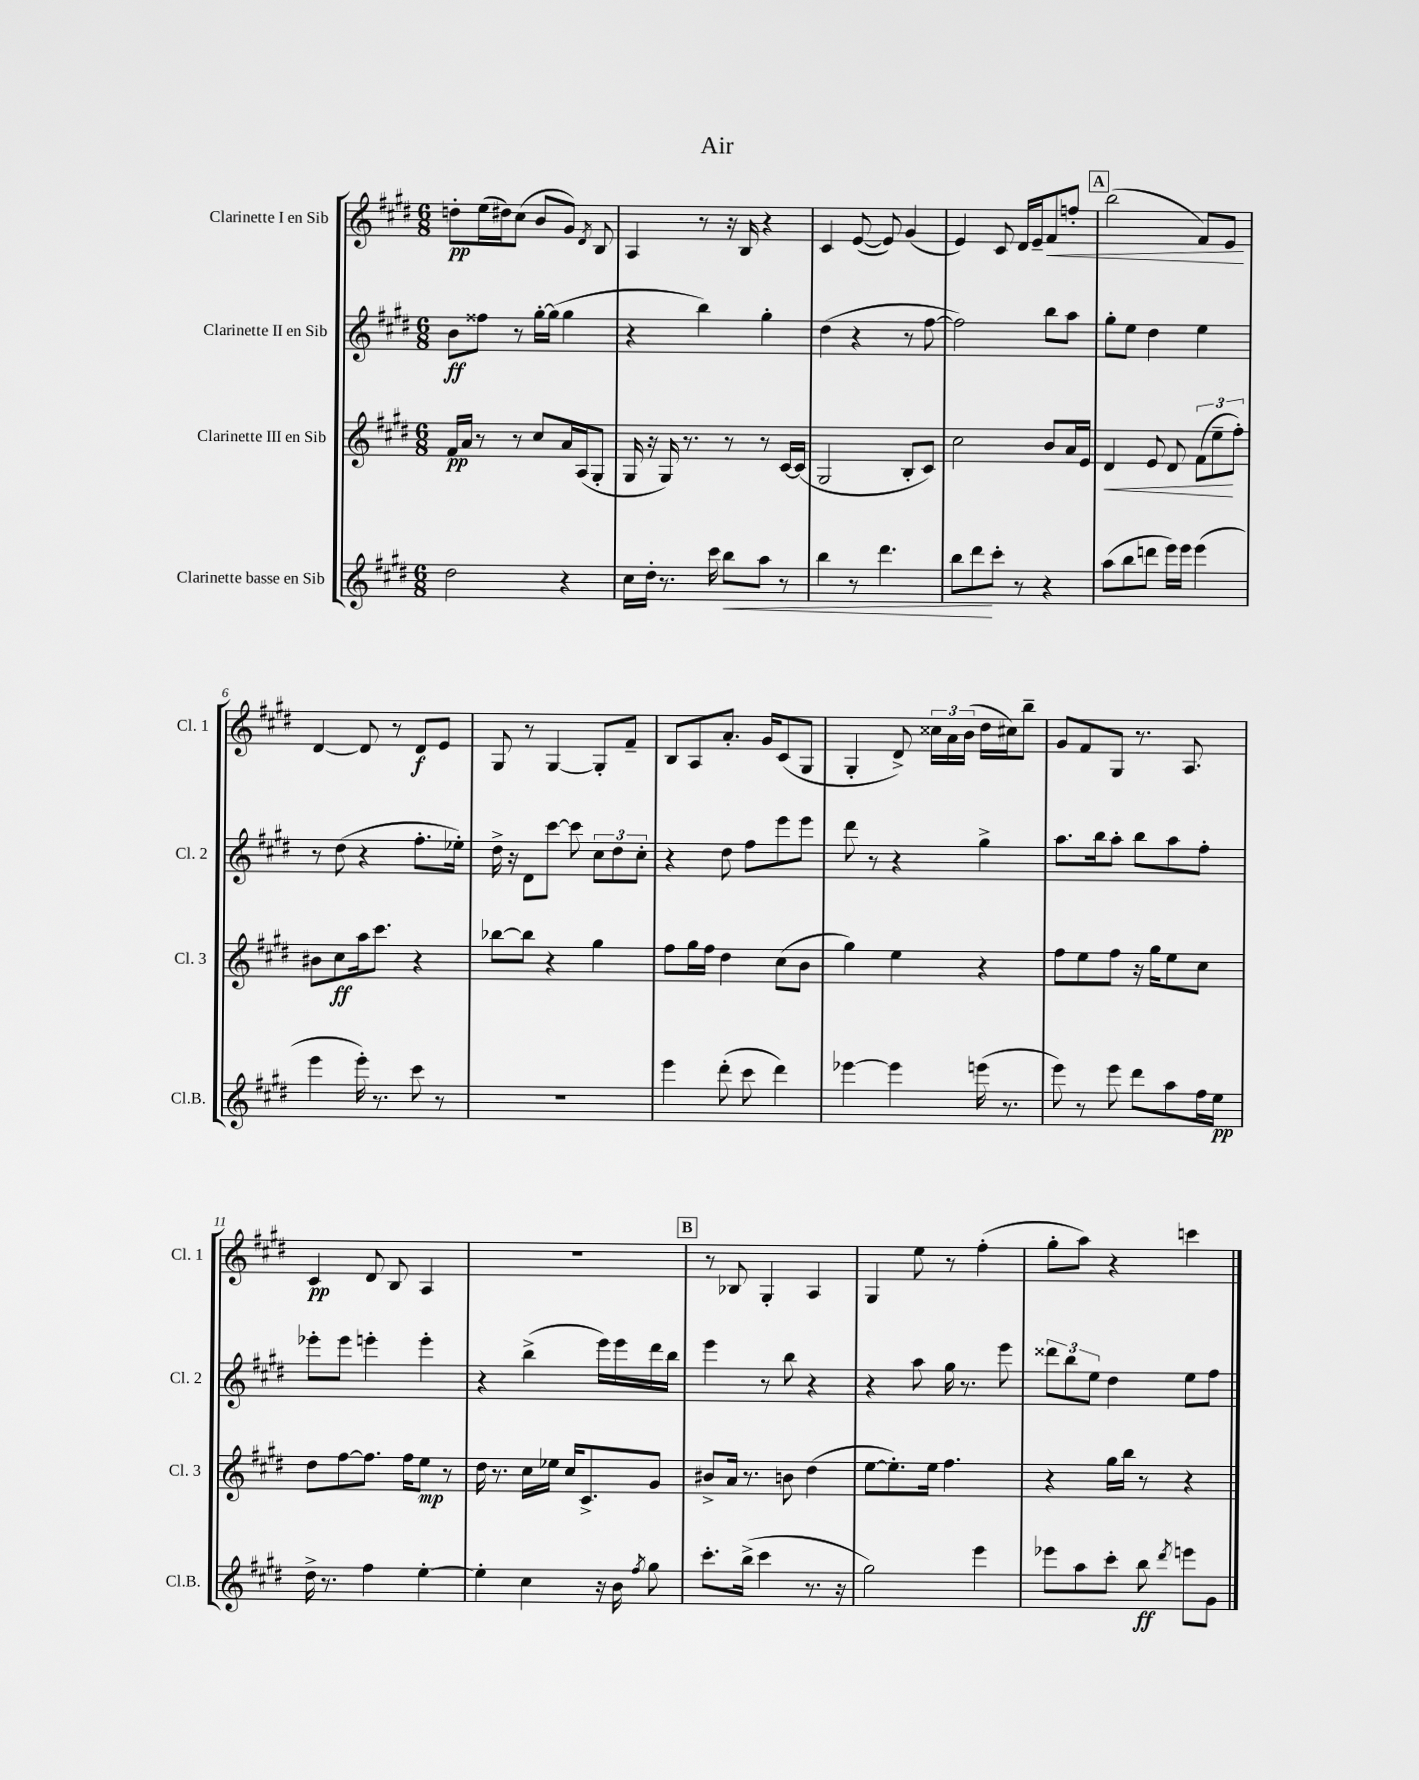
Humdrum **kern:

**kern	**dynam	**kern	**dynam	**kern	**dynam	**kern	**dynam
*part4	*part4	*part3	*part3	*part2	*part2	*part1	*part1
*staff4	*staff4	*staff3	*staff3	*staff2	*staff2	*staff1	*staff1
*I"Clarinette basse en Sib	*	*I"Clarinette III en Sib	*	*I"Clarinette II en Sib	*	*I"Clarinette I en Sib	*
*I'Cl.B.	*	*I'Cl. 3	*	*I'Cl. 2	*	*I'Cl. 1	*
*clefG2	*	*clefG2	*	*clefG2	*	*clefG2	*
*k[f#c#g#d#]	*	*k[f#c#g#d#]	*	*k[f#c#g#d#]	*	*k[f#c#g#d#]	*
*M6/8	*	*M6/8	*	*M6/8	*	*M6/8	*
=1	=1	=1	=1	=1	=1	=1	=1
2dd#\	.	16f#/LL	pp	8b\L	ff	8ddn'\L	pp
.	.	16a/JJ	.	.	.	.	.
.	.	8r	.	8ff##X\J	.	(16ee\L	.
.	.	.	.	.	.	16dd#X\J)	.
.	.	8r	.	8r	.	(8cc#\J	.
.	.	8cc#/L	.	[16gg#'\LL	.	8b/L	.
.	.	.	.	(16gg#\JJ]	.	.	.
4r	.	16a/L	.	4gg#\	.	8g#/J)	.
.	.	(16A/J	.	.	.	.	.
.	.	.	.	.	.	8qd#/	.
.	.	8G#'/J	.	.	.	8B/	.
=2	=2	=2	=2	=2	=2	=2	=2
16cc#\LL	.	16G#/	.	4r	.	4A/	.
16dd#'\JJ	.	16r	.	.	.	.	.
8.r	.	16G#/)	.	.	.	.	.
.	.	8.r	.	.	.	.	.
.	.	.	.	4bb\)	.	8r	.
16ccc#\	.	.	.	.	.	.	.
!	!LO:HP:b	!	!	!	!	!	!
8bb\L	<	8r	.	.	.	16r	.
.	.	.	.	.	.	16B/	.
8aa\J	.	8r	.	4gg#'\	.	4r	.
8r	.	[16c#/LL	.	.	.	.	.
.	.	(16c#/JJ]	.	.	.	.	.
=3	=3	=3	=3	=3	=3	=3	=3
4bb\	.	2G#/	.	(4dd#\	.	4c#/	.
8r	.	.	.	4r	.	([8e/	.
4.ddd#\	.	.	.	.	.	8e/])	.
.	.	8B'/L	.	8r	.	(4g#/	.
.	.	8c#/J)	.	[8ff#\	.	.	.
=4	=4	=4	=4	=4	=4	=4	=4
8bb\L	.	2cc#\	.	2ff#\])	.	4e/)	.
8ddd#\	.	.	.	.	.	.	.
8ccc#'\J	[	.	.	.	.	8c#/	.
8r	.	.	.	.	.	16d#/LL	.
.	.	.	.	.	.	16e~/J	.
!	!	!	!	!	!	!	!LO:HP:b
4r	.	8b/L	.	8bb\L	.	8f#/	<
.	.	16a/L	.	8aa\J	.	8ffn'/J	.
.	.	16e/JJ	.	.	.	.	.
!!LO:REH:place=s1:t=A
=5	=5	=5	=5	=5	=5	=5	=5
!	!	!	!LO:HP:b	!	!	!	!
(8aa\L	.	4d#/	<	8gg#'\L	.	(2bb\	.
8bb\	.	.	.	8ee\J	.	.	.
8dddn\J	.	8e/	.	4dd#\	.	.	.
16eee\LL)	.	8d#/	.	.	.	.	.
16eee\JJ	.	.	.	.	.	.	.
(4eee\	.	(12f#\L	.	4ee\	.	8f#/L)	.
.	.	12ee~\	.	.	.	.	.
.	.	.	.	.	.	8e/J	.
.	.	12ff#'\J)	[	.	.	.	.
.	.	.	.	.	.	.	[
!!LO:LB:g=z
=6	=6	=6	=6	=6	=6	=6	=6
4eee\	.	8b#X\L	.	8r	.	[4d#/	.
.	.	8cc#\	ff	(8dd#\	.	.	.
16eee'\)	.	16aa\k	.	4r	.	8d#/]	.
8.r	.	8.ccc#\J	.	.	.	.	.
.	.	.	.	.	.	8r	.
8ccc#\	.	4r	.	8.ff#'\L	.	8d#/L	f
8r	.	.	.	.	.	8e/J	.
.	.	.	.	16ee-X'\Jk)	.	.	.
=7	=7	=7	=7	=7	=7	=7	=7
2.r	.	[8bb-X\L	.	16dd#^\	.	8G#/	.
.	.	.	.	16r	.	.	.
.	.	8bb-\J]	.	8d#\L	.	8r	.
.	.	4r	.	[8ccc#\J	.	[4G#/	.
.	.	.	.	8ccc#\]	.	.	.
.	.	4gg#\	.	12cc#\L	.	8G#'/L]	.
.	.	.	.	12dd#\	.	.	.
.	.	.	.	.	.	8f#~/J	.
.	.	.	.	12cc#'\J	.	.	.
=8	=8	=8	=8	=8	=8	=8	=8
4eee\	.	8ff#\L	.	4r	.	8B/L	.
.	.	16gg#\L	.	.	.	8A/	.
.	.	16ff#\JJ	.	.	.	.	.
(8ddd#'\	.	4dd#\	.	8dd#\	.	8.a'/J	.
8ccc#\	.	.	.	8ff#\L	.	.	.
.	.	.	.	.	.	16g#/KL	.
4ddd#\)	.	(8cc#\L	.	8eee\	.	(8c#/	.
.	.	8b\J	.	8eee\J	.	8G#/J	.
=9	=9	=9	=9	=9	=9	=9	=9
[4eee-X\	.	4gg#\)	.	8ddd#\	.	4G#'/	.
.	.	.	.	8r	.	.	.
4eee-\]	.	4ee\	.	4r	.	8d#^/)	.
.	.	.	.	.	.	24cc##X\LL	.
.	.	.	.	.	.	24a\	.
.	.	.	.	.	.	(24b\JJ	.
(16eeen\	.	4r	.	4gg#^\	.	16dd#\LL	.
8.r	.	.	.	.	.	16cc#X\J)	.
.	.	.	.	.	.	8bb~\J	.
=10	=10	=10	=10	=10	=10	=10	=10
8eee\)	.	8ff#\L	.	8.aa\L	.	8g#/L	.
8r	.	8ee\	.	.	.	8f#/	.
.	.	.	.	16bb\k	.	.	.
8eee\	.	8ff#\J	.	8aa'\J	.	8G#/J	.
8ddd#\L	.	16r	.	8bb\L	.	8.r	.
.	.	16gg#\KL	.	.	.	.	.
8aa\	.	8ee\	.	8aa\	.	.	.
.	.	.	.	.	.	8.A/	.
16ff#\L	.	8cc#\J	.	8ff#'\J	.	.	.
16ee\JJ	pp	.	.	.	.	.	.
!!LO:LB:g=z
=11	=11	=11	=11	=11	=11	=11	=11
16dd#^\	.	8dd#\L	.	8eee-X'\L	.	4c#/	pp
8.r	.	.	.	.	.	.	.
.	.	[8ff#\	.	8eee-\J	.	.	.
4ff#\	.	8.ff#\J]	.	4eeen'\	.	8d#/	.
.	.	.	.	.	.	8B/	.
.	.	16ff#\KL	.	.	.	.	.
[4ee'\	.	8ee\J	mp	4eee'\	.	4A/	.
.	.	8r	.	.	.	.	.
=12	=12	=12	=12	=12	=12	=12	=12
4ee'\]	.	16dd#\	.	4r	.	2.r	.
.	.	8.r	.	.	.	.	.
4cc#\	.	16cc#\LL	.	(4bb^\	.	.	.
.	.	16ee-X\JJ	.	.	.	.	.
.	.	16cc#/KL	.	.	.	.	.
.	.	8.c#^/	.	.	.	.	.
16r	.	.	.	16eee\LL)	.	.	.
16b\	.	.	.	16eee\	.	.	.
8qff#/	.	.	.	.	.	.	.
8gg#\	.	8g#/J	.	16ddd#\	.	.	.
.	.	.	.	16bb\JJ	.	.	.
!!LO:REH:place=s1:t=B
=13	=13	=13	=13	=13	=13	=13	=13
8.ccc#'\L	.	8b#X^/L	.	4eee\	.	8r	.
.	.	16a/Jk	.	.	.	8B-X/	.
(16bb^\Jk	.	8.r	.	.	.	.	.
4ccc#\	.	.	.	8r	.	4G#'/	.
.	.	8bn\	.	8bb\	.	.	.
8.r	.	(4dd#\	.	4r	.	4A/	.
16r	.	.	.	.	.	.	.
=14	=14	=14	=14	=14	=14	=14	=14
2gg#\)	.	[8ee\L	.	4r	.	4G#/	.
.	.	8.ee'\])	.	.	.	.	.
.	.	.	.	8aa\	.	8ee\	.
.	.	16ee\Jk	.	.	.	.	.
.	.	4.ff#\	.	16gg#\	.	8r	.
.	.	.	.	8.r	.	.	.
4eee\	.	.	.	.	.	(4ff#'\	.
.	.	.	.	8eee\	.	.	.
=15	=15	=15	=15	=15	=15	=15	=15
8eee-X\L	.	4r	.	12ddd##X\L	.	8gg#'\L	.
.	.	.	.	12bb\	.	.	.
8aa\	.	.	.	.	.	8aa\J)	.
.	.	.	.	12ee\J	.	.	.
8ccc#'\J	.	16gg#\LL	.	4dd#\	.	4r	.
.	.	16bb\JJ	.	.	.	.	.
8bb\	ff	8r	.	.	.	.	.
8qddd#/	.	.	.	.	.	.	.
8eeen\L	.	4r	.	8ee\L	.	4cccn\	.
8g#\J	.	.	.	8ff#\J	.	.	.
==	==	==	==	==	==	==	==
*-	*-	*-	*-	*-	*-	*-	*-
